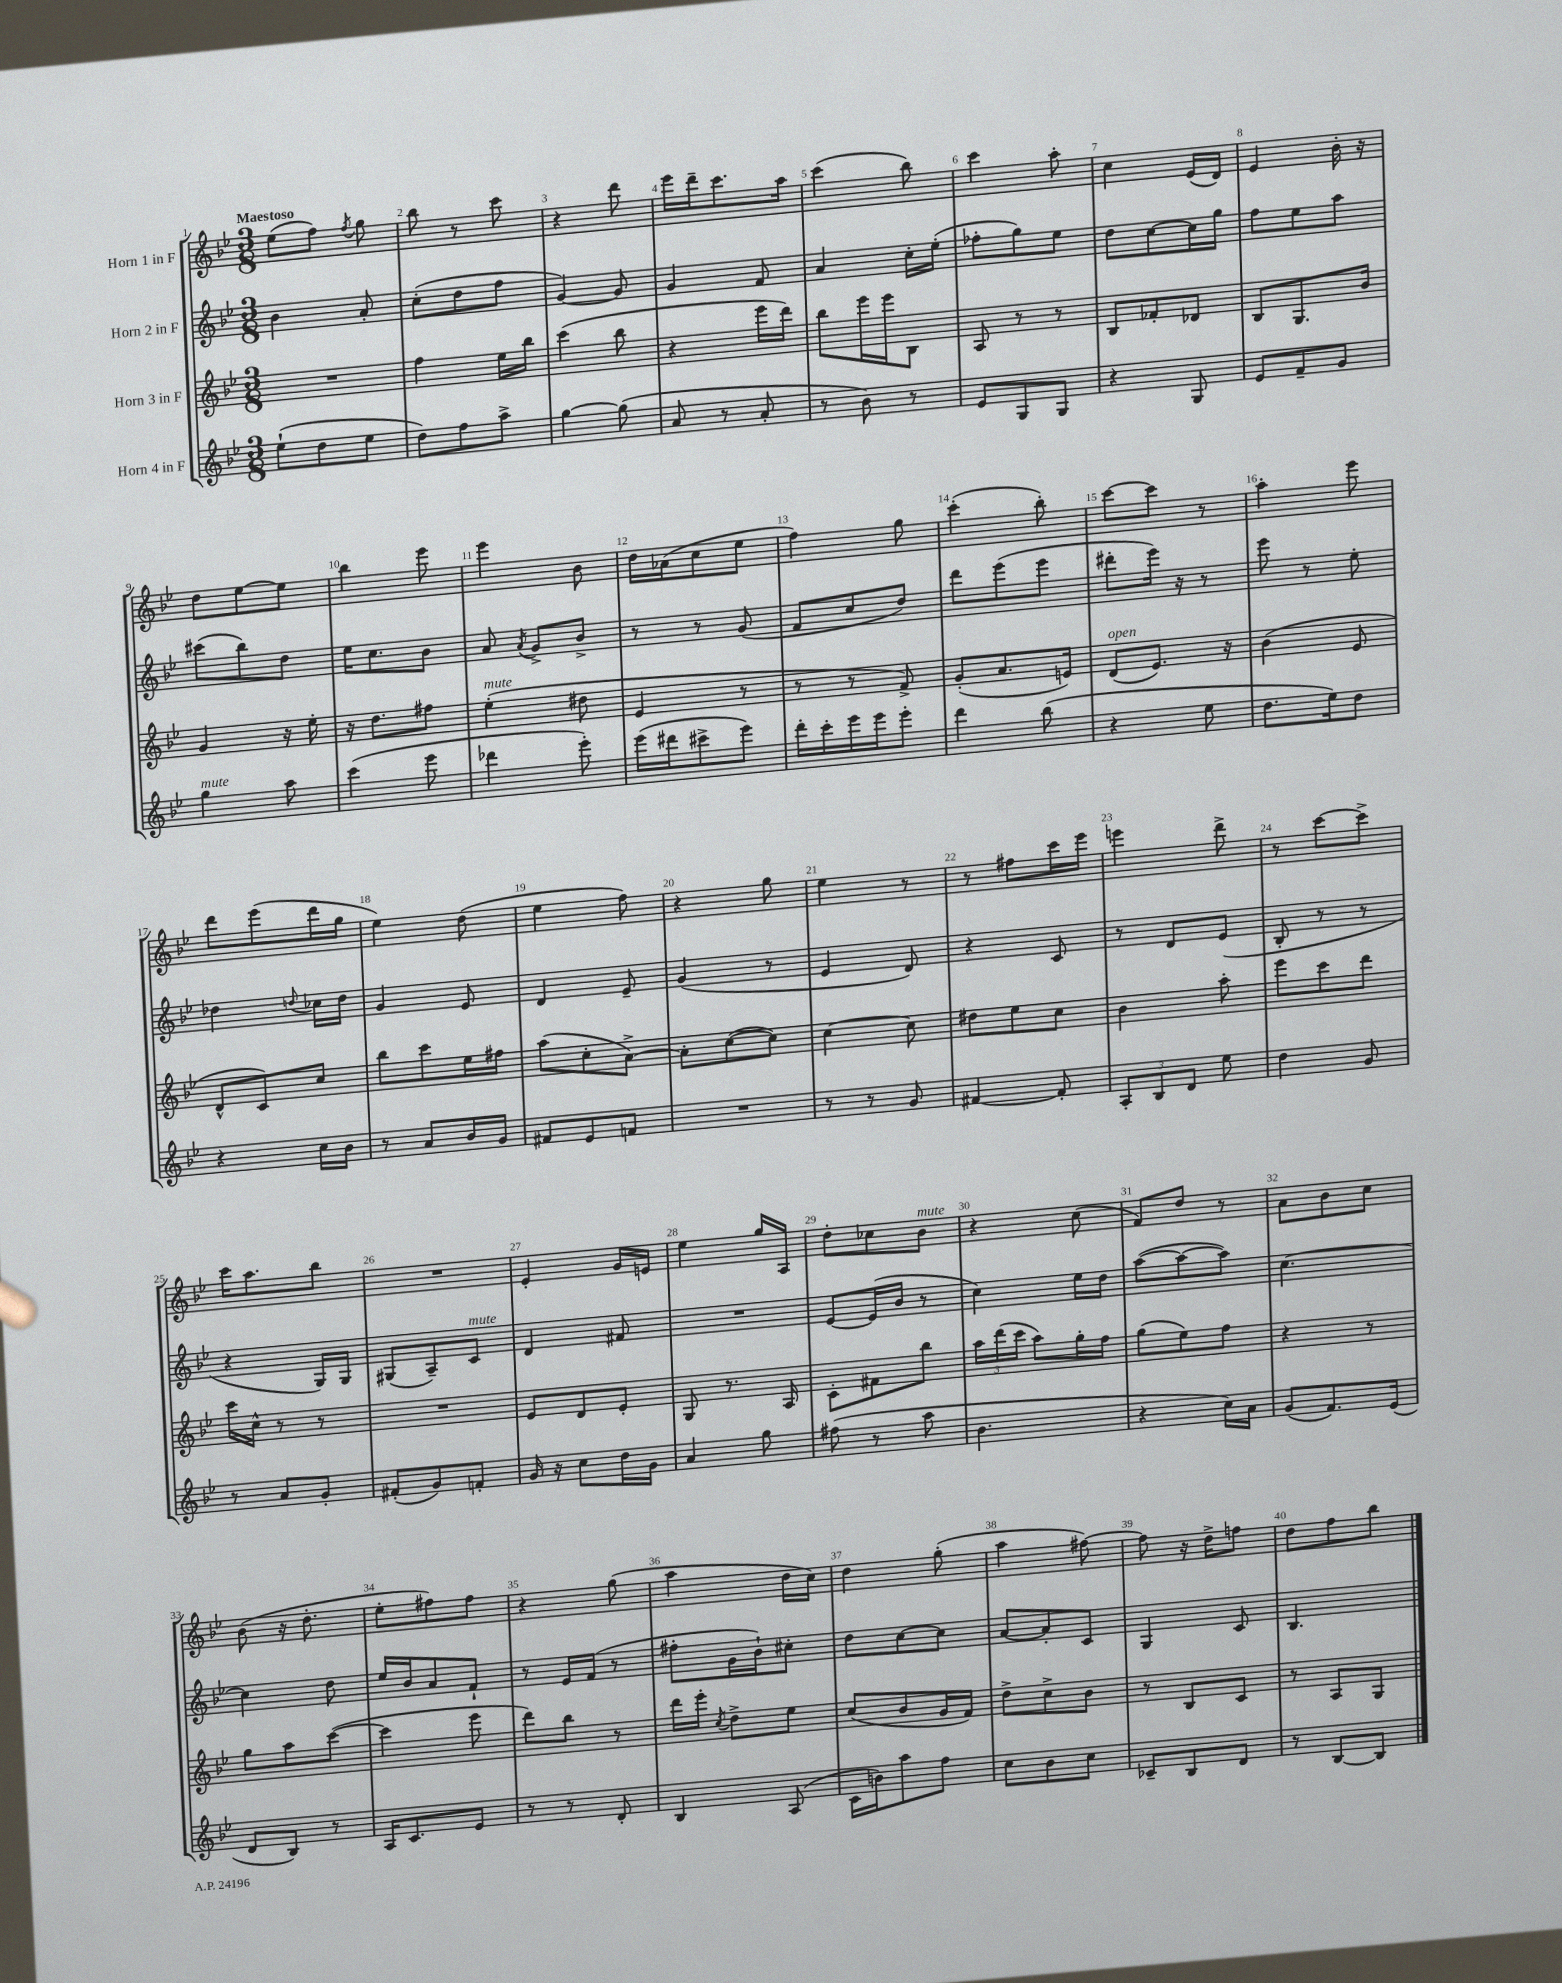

**kern	**kern	**kern	**kern
*staff4	*staff3	*staff2	*staff1
*clefG2	*clefG2	*clefG2	*clefG2
*k[b-e-]	*k[b-e-]	*k[b-e-]	*k[b-e-]
*M3/8	*M3/8	*M3/8	*M3/8
(8ee-`\L	4.r	4b-\	(8ee-\L
8dd\	.	.	8ff\J)
.	.	.	8qff/
8ee-\J	.	8a'/	8gg\
=	=	=	=
8dd\L)	4ff\	(8cc'\L	8bb-\
8ff\	.	8dd\	8r
8aa^\J	16ee-\LL	8ff\J	8ccc\
.	16bb-\JJ	.	.
=	=	=	=
[4gg\	(4ccc\	[4g/)	4r
(8gg\]	8bb-\	8g/]	8ddd\
=	=	=	=
8a/	4r	4g/	16eee-\LL
.	.	.	16ddd~\J
8r	.	.	8.ccc\
8a'/	16eee-\LL	8f/	.
.	16ddd\JJ)	.	16aa\Jk
=	=	=	=
8r	8bb-\L	4a/	(4ccc\
8b-\)	16eee-\L	.	.
.	16eee-\J	.	.
8r	8B-\J	16cc'\LL	8bb-\)
.	.	(16ee-'\JJ	.
=	=	=	=
8e-/L	8A/	8ff-'\L	4ccc\
8G/	8r	8gg\)	.
8G/J	8r	8ee-\J	8aa'\
=	=	=	=
4r	8B-/L	8dd\L	4cc\
.	8f-'/	[8cc\	.
8G/	8d-/J	16cc\]L	(16e-/LL
.	.	16gg\JJ	16d/JJ)
=	=	=	=
8e-/L	8B-/L	8ff\L	4e-/
8f~/	8.G/	8ee-\	.
8g/J	.	8aa\J	16b-'\
.	16b-/Jk	.	16r
=	=	=	=
4gg\	4g/	(8ccc#\L	8dd\L
.	.	8bb-\)	[8ee-\
8aa\	16r	8dd\J	8ee-\]J
.	16ee-'\	.	.
=	=	=	=
(4ccc\	16r	16ee-\LK	4bb-\
.	8.dd\L	8.cc\	.
8eee-\	8ff#\J	8b-\J	8eee-\
=	=	=	=
4ddd-\	(4ee-'\	8a/	4eee-\
.	.	8qa/	.
.	.	8g^/L	.
8eee-'\)	8dd#\	8b-^/J	8b-\
=	=	=	=
(16eee-\LL	4e-/	8r	16dd\LL
16ddd#\J	.	.	(16a-\J
8ccc#^\	.	8r	8cc\
8eee-\J)	8r	(8g/	8ee-\J
=	=	=	=
16ddd'\LL	8r	8f/L	4ff\)
16ccc'\	.	.	.
16eee-\	8r	8cc/	.
16eee-\J	.	.	.
8eee-'\J	8f^/)	8dd/J)	8gg\
=	=	=	=
4ddd\	(8g'/L	8ddd\L	(4ccc'\
.	8.a/	(8eee-\	.
(8bb-\	.	8eee-\J	8bb-'\)
.	16e/Jk)	.	.
=	=	=	=
4r	(8d/L	8ddd#'\L	[8ccc\L
.	8.e-/J)	16eee-\Jk)	8ccc\]J
.	.	16r	.
8ee-\	.	8r	8r
.	16r	.	.
=	=	=	=
8.dd\L	(4b-\	8eee-\	4aa'\
.	.	8r	.
16ee-\k)	.	.	.
8dd\J	8e-/	8ee-'\	8eee-\
=	=	=	=
4r	8d^^/L	4dd-\	8ddd\L
.	8c/)	.	(8eee-\
.	.	8qqdd/	.
16cc\LL	8cc/J	16cc-\LL	16ddd\L
16b-\JJ	.	16dd\JJ	16gg\JJ
=	=	=	=
8r	8bb-\L	4g/	4ee-\)
8a/L	8ccc\	.	.
16b-/L	16ee-\L	8e-/	(8dd\
16g/JJ	16ff#\JJ	.	.
=	=	=	=
8f#/L	(8aa\L	4d/	4ee-\
8e-/	8cc'\	.	.
8f/J	[8a^\J)	8e-~/	8ff\)
=	=	=	=
4.r	8a'\]L	(4g/	4r
.	([8cc\	.	.
.	8cc\]J)	8r	8gg\
=	=	=	=
8r	[4cc\	4e-/	4ee-\
8r	.	.	.
8g/	8cc\]	8d/)	8r
=	=	=	=
[4f#/	8dd#\L	4r	8r
.	8ee-\	.	8ff#\L
8f#'/]	8cc\J	8c/	16ccc\L
.	.	.	16eee-\JJ
=	=	=	=
12A'/L	4b-\	8r	4eee\
12B-/	.	.	.
.	.	8d/L	.
12d/J	.	.	.
8ee-\	8aa'\	(8e-/J	8ddd^\
=	=	=	=
4dd\	8eee-\L	8B-'/	8r
.	8ccc\	8r	[8ccc\L
8g/	8ddd\J	8r	8ccc^\]J
=	=	=	=
8r	16ccc\LL	4r	16ccc\LK
.	16cc^^\JJ	.	8.aa\
8a/L	8r	.	.
8g'/J	8r	16G/LL)	8bb-\J
.	.	16G/JJ	.
=	=	=	=
(8f#'/L	4.r	(8G#/L	4.r
8g/)	.	8A~/)	.
8f'/J	.	8c/J	.
=	=	=	=
16g/	8e-/L	4d/	4e-'/
16r	.	.	.
8cc\L	8d/	.	.
16dd\L	8e-'/J	8f#/	16g/LL
16g\JJ	.	.	16e/JJ
=	=	=	=
4a/	8G/	4.r	4ee-\
.	8.r	.	.
8gg\	.	.	16gg/LL
.	16A/	.	16A/JJ
=	=	=	=
(8ff#\	8c'\L	[8e-/L	8dd'\L
8r	8f#\	(16e-/]L	8cc-\
.	.	16b-/JJ	.
8aa\	8bb-\J	8r	8b-\J
=	=	=	=
4.b-\	24aa\LL	4cc\)	4r
.	(24ddd\	.	.
.	24ccc\JJ	.	.
.	8aa\L)	.	.
.	16gg'\L	16ee-\LL	(8cc\
.	16ff\JJ	16dd\JJ	.
=	=	=	=
4r	(8gg\L	([8aa\L	8f/L)
.	8ee-\)	8aa\_	8dd/J
16cc\LL)	8ff\J	8aa\]J)	8r
16a\JJ	.	.	.
=	=	=	=
(8g/L	4r	[4.cc\	8a\L
8.f/)	.	.	8b-\
.	8r	.	8cc\J
(16e-/Jk	.	.	.
=	=	=	=
8d/L	8gg\L	4cc\]	(8b-\
8B-/J)	8aa\	.	16r
.	.	.	8.dd'\
8r	([8ccc\J	8dd\	.
=	=	=	=
16A/LK	4ccc\]	16ee-/LL	8ee-'\L
8.c/	.	16b-/J	.
.	.	8a/	8ff#\)
8e-/J	8eee-\	8f`/J	8ff#\J
=	=	=	=
8r	8ddd\L)	8r	4r
8r	8bb-\J	16e-/LL	.
.	.	(16f/JJ	.
8d'/	8r	8r	(8gg\
=	=	=	=
4B-/	16ddd\LL	8ff#'\L	4aa\
.	16eee-'\JJ	.	.
.	8qcc/	.	.
.	8dd^\L	16g\L	.
.	.	16b-`\J)	.
(8A/	8ee-\J	8cc#'\J	16dd\LL
.	.	.	16cc\JJ)
=	=	=	=
16c\LL	(8cc/L	8dd\L	4dd\
16b\J)	.	.	.
8aa\	8b-/	[8cc\	.
8ff\J	16g/L	8cc\]J	(8gg'\
.	16f/JJ)	.	.
=	=	=	=
8cc\L	8dd^\L	[8a/L	4aa\
8b-\	8cc^\	8a'/]	.
8cc\J	8b-\J	8c/J	[8ff#\)
=	=	=	=
8c-~/L	8r	4G/	8ff#\]
8B-/	8B-/L	.	16r
.	.	.	16dd^\LK
8d/J	8c/J	8c/	8ff\J
=	=	=	=
8r	8r	4.B-/	8dd\L
[8B-/L	8A/L	.	8ff\
8B-/]J	8G/J	.	8bb-\J
==	==	==	==
*-	*-	*-	*-
